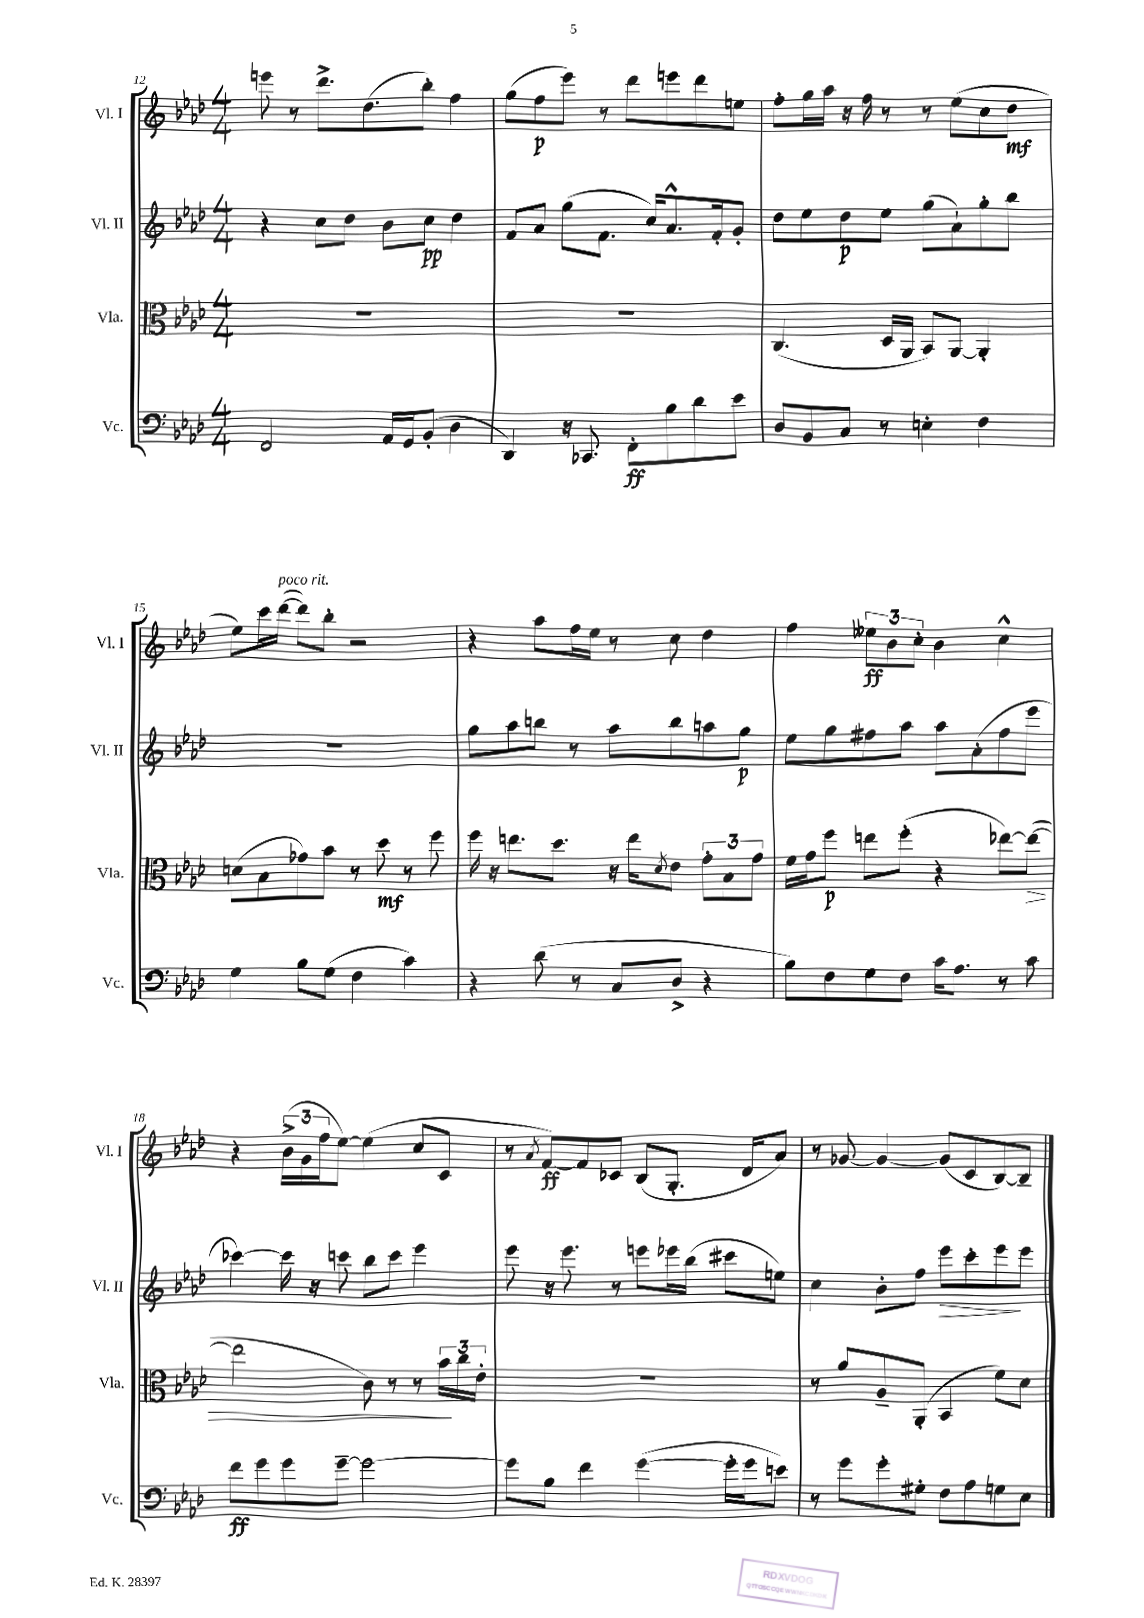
<<
\new StaffGroup <<
\new Staff = "s0" \with { instrumentName = "Vl. I" shortInstrumentName = "Vl. I" } {
    \clef treble \key aes \major \numericTimeSignature \time 4/4
    e'''8 r8 des'''8.-> des''8.( bes''8-.) f''4 |
    g''8( f''8\p ees'''8) r8 des'''8 e'''8 des'''8 e''8 |
    f''8-. g''16 aes''16 r16 f''16 r8 r8 ees''8( c''8 des''8\mf |
    ees''8) c'''16 des'''16~^\markup { \italic "poco rit." }( des'''8) bes''8-. r2 |
    r4 aes''8 f''16 ees''16 r8 c''8 des''4 |
    f''4 \tuplet 3/2 { eeses''8\ff bes'8 c''8-. } bes'4 c''4-^ |
    r4 \tuplet 3/2 { bes'16->( g'16 f''16 } ees''8~) ees''4( c''8 c'8 |
    r8 \acciaccatura { aes'8 } f'8~\ff) f'8 ces'8 bes8( g8.-. des'16 aes'8) |
    r8 ges'8~ ges'4~ ges'8( c'8 bes8~) bes8-- \bar "|." |
}
\new Staff = "s1" \with { instrumentName = "Vl. II" shortInstrumentName = "Vl. II" } {
    \clef treble \key aes \major \numericTimeSignature \time 4/4
    r4 c''8 des''8 bes'8 c''8\pp des''4 |
    f'8 aes'8 g''8( f'8. c''16) aes'8.-^ f'16-. g'8-. |
    des''8 ees''8 des''8\p ees''8 g''8( aes'8-!) g''8-. bes''8 |
    R1 |
    g''8 aes''8 b''8 r8 aes''8 b''8 a''8 g''8\p |
    ees''8 g''8 fis''8 aes''8 aes''8 aes'8-.( fis''8 ees'''8 |
    ces'''4~) ces'''16 r16 c'''8 bes''8 c'''8 ees'''4 |
    ees'''8 r16 ees'''8. r8 e'''8 ees'''16 bes''16( cis'''8 e''8) |
    c''4 bes'8-. f''8 ees'''8\> c'''8-. ees'''8\! ees'''8 \bar "|." |
}
\new Staff = "s2" \with { instrumentName = "Vla." shortInstrumentName = "Vla." } {
    \clef alto \key aes \major \numericTimeSignature \time 4/4
    R1 |
    R1 |
    c4.( des16 aes,16 bes,8) aes,8~ aes,4-. |
    d'8( bes8 ges'8) bes'8 r8 des''8\mf r8 f''8 |
    f''16 r16 e''8. des''8. r16 e''16 \acciaccatura { des'8 } ees'8 \tuplet 3/2 { g'8-. bes8 g'8 } |
    f'16 g'16 f''8\p e''8 f''8-.( r4 ees''8~) ees''8~\>( |
    ees''2 c'8) r8 r8 \tuplet 3/2 { bes'16\! c''16 ees'16-. } |
    R1 |
    r8 aes'8 aes8-- aes,8-.( bes,4 f'8) des'8 \bar "|." |
}
\new Staff = "s3" \with { instrumentName = "Vc." shortInstrumentName = "Vc." } {
    \clef bass \key aes \major \numericTimeSignature \time 4/4
    f,2 aes,16 g,16 bes,8-.( des4 |
    des,4) r16 ces,8. f,8-.\ff bes8 des'8 ees'8 |
    des8 bes,8 c8 r8 e4-. f4 |
    g4 bes8 g8( f4 c'4) |
    r4 des'8( r8 c8 des8-> r4 |
    bes8) f8 g8 f8 c'16 aes8. r8 c'8 |
    f'8\ff g'8 g'8 g'8~-- g'2~ |
    g'8 bes8 f'4 g'4~( g'16-. g'16 e'8) |
    r8 g'8 g'8-. gis8-. f8 aes8 g8 ees8 \bar "|." |
}
>>
>>
\layout { \context { \Score currentBarNumber = #12 } }
